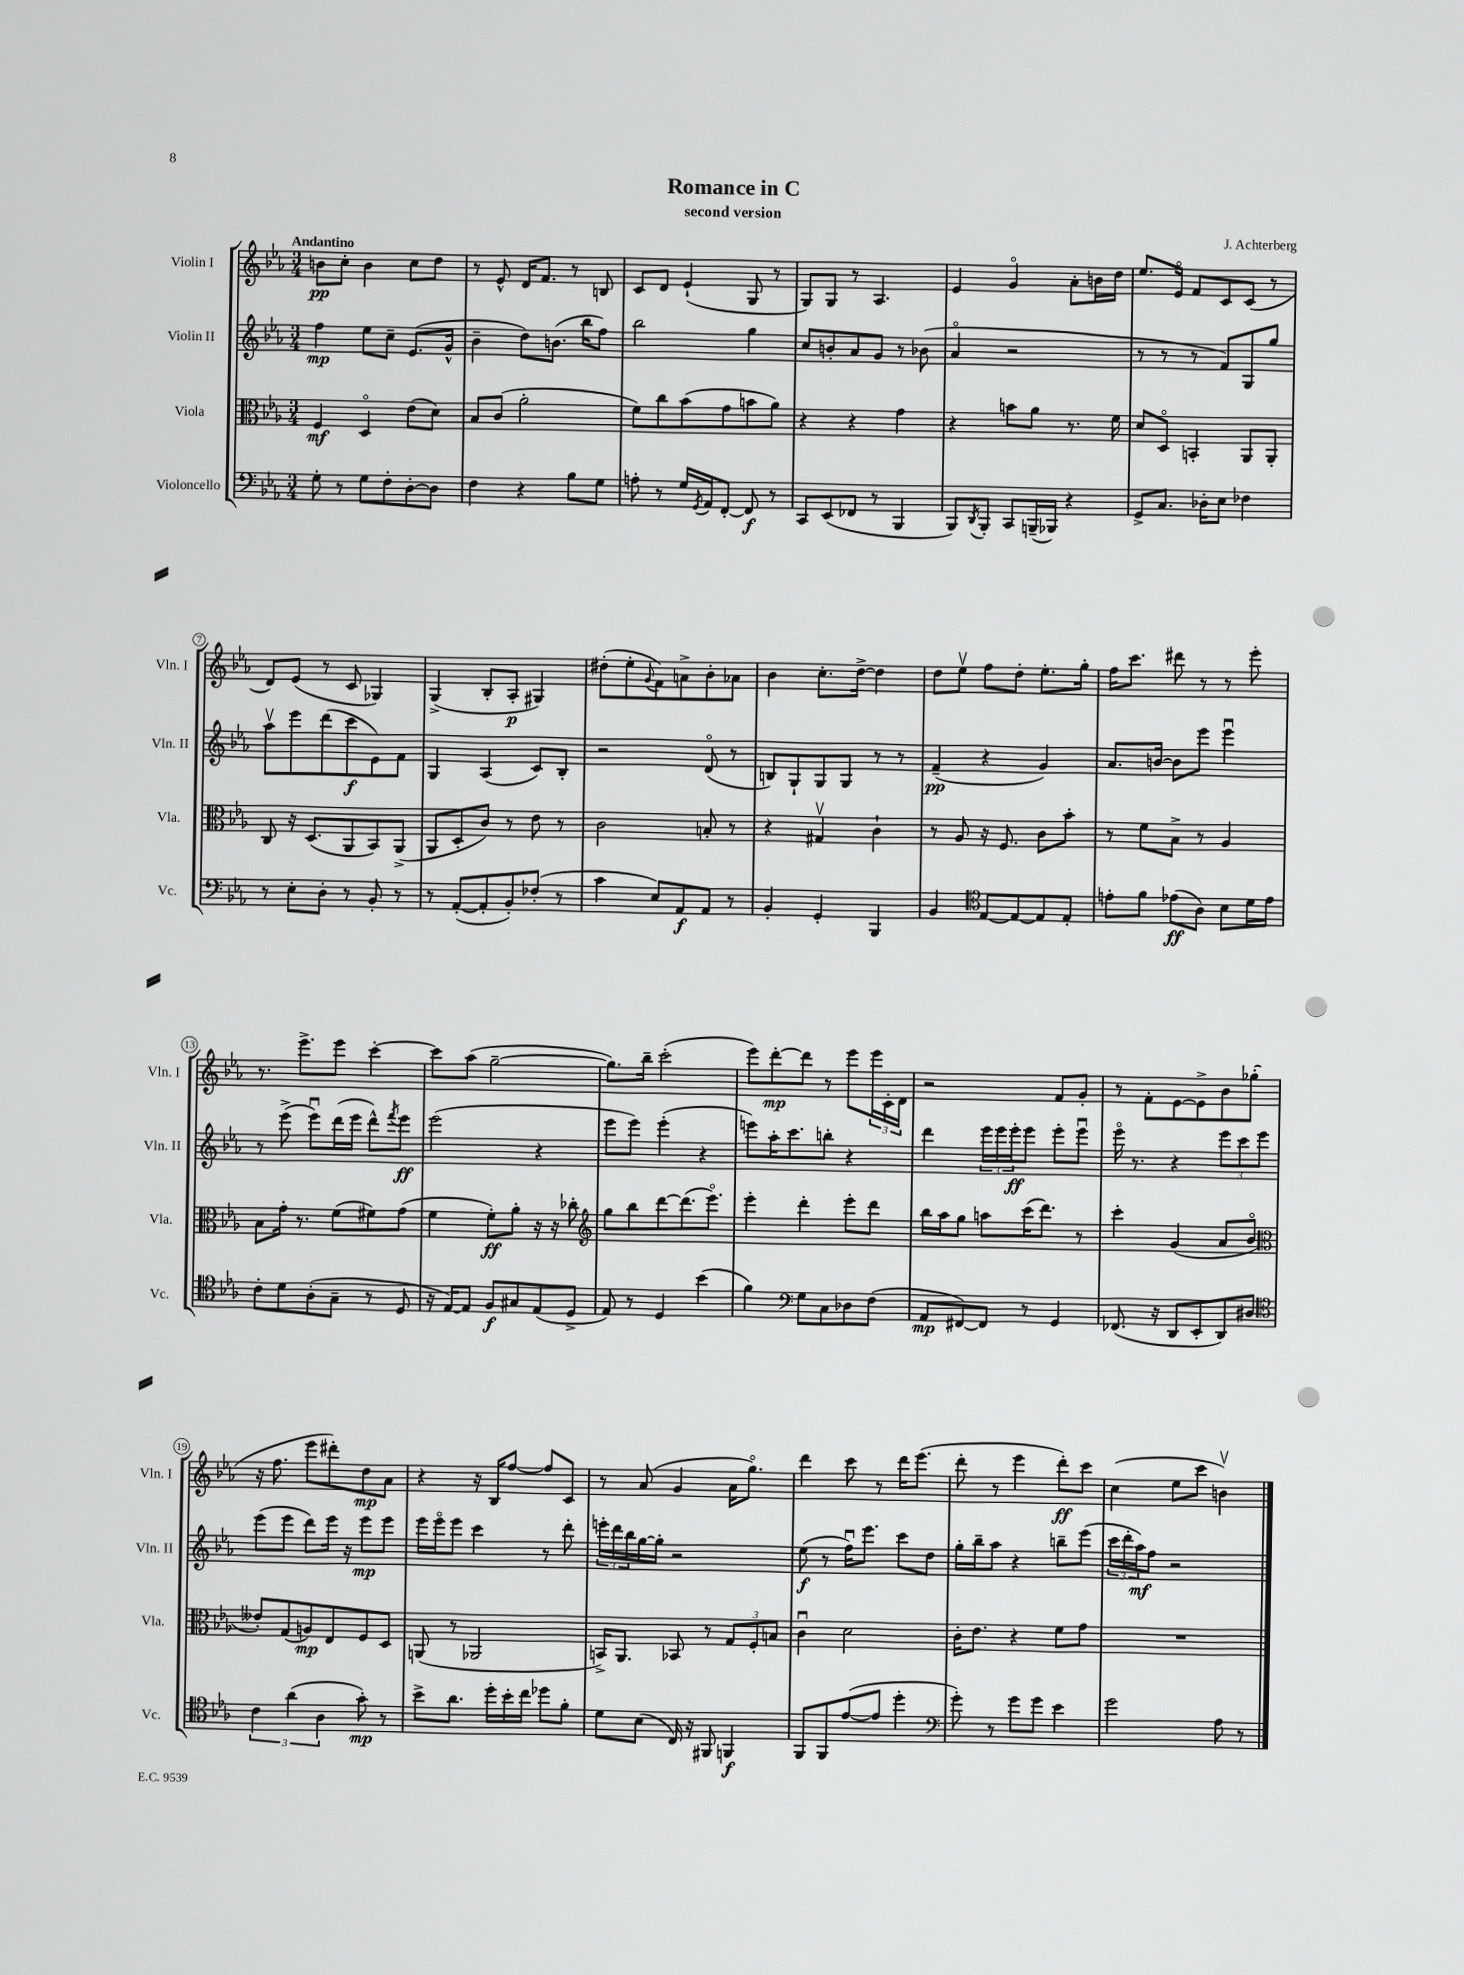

**kern	**kern	**kern	**kern
*staff4	*staff3	*staff2	*staff1
*clefF4	*clefC3	*clefG2	*clefG2
*k[b-e-a-]	*k[b-e-a-]	*k[b-e-a-]	*k[b-e-a-]
*M3/4	*M3/4	*M3/4	*M3/4
8G'	4F	4ff	8b
8r	.	.	8cc'
8G	4Do	8ee-	4b
8F'	.	8cc~	.
[8D'	(8e-	(8.e-	8cc
8D]	8d)	.	8dd
.	.	16g^^	.
=	=	=	=
4F	8B-	4b-~	8r
.	(8c	.	8e-^^
4r	2a-'	8dd)	16d
.	.	.	8.f
.	.	(8.b	.
8B-	.	.	8r
.	.	16bb-	.
8G	.	8ff)	8B
=	=	=	=
8A'	8f)	2bb-	8c
8r	8cc	.	8d
16G	(8b-	.	(4e-`
8qGG	.	.	.
16AA-	.	.	.
[8FF'	8g	.	.
8FF]	8b	4gg	8G
8r	8a-)	.	8r
=	=	=	=
8CC	4r	8cc	8G)
(8EE-	.	8b'	8G
8FF-	4r	8a-	8r
8r	.	8g	4.A-
4BBB-	4g	8r	.
.	.	(8b-	.
=	=	=	=
8BBB-)	4r	4a-o	4e-
8qDD	.	.	.
8BBB-'	.	.	.
8CC	8b	2r	4go
(16BBB~	8a-	.	.
16BBB-)	.	.	.
4r	8.r	.	8a-'
.	.	.	16b
.	16f	.	16dd
=	=	=	=
8GG^	8d	8r	8.ee-
8.C	8Do	8r	.
.	.	.	16e-o
.	4BB'	8r	8f
16D-'	.	.	.
8E-	.	8f)	8c
4F-	8AA-	8G	(8c
.	8AA-'	8gg	8r
=	=	=	=
8r	8C	8aa-v	8d)
8E-'	16r	8eee-	(8e-
.	(8.D	.	.
8D'	.	(8ddd	8r
8r	8AA-	8ccc	8c
8BB-'	8BB-)	8e-)	4G-)
8r	(8AA-^	8f	.
=	=	=	=
8r	8AA-	4G	(4G^
([8AA-'	8D'	.	.
8AA-']	8c)	(4A-	8B-'
8BB-')	8r	.	8A-'
(8F-'	8e-	8c)	4G#)
8r	8r	8B-'	.
=	=	=	=
4c	2c	2r	(8dd#'
.	.	.	8ee-'
.	.	.	8qqg
8E-)	.	.	8f)
8AA-	.	.	8a^
8AA-	8B'	(8do	8b-'
8r	8r	8r	8a-
=	=	=	=
4BB-'	4r	8B)	4b-
.	.	8G`	.
4GG'	4G#v	8G	8.cc'
.	.	8G	.
.	.	.	[16dd^
4BBB-	4c`	8r	4dd]
.	.	8r	.
=	=	=	=
4BB-	8r	(4f~	8dd
.	8A-	.	8ee-v
*clefC4	*	*	*
[8E-	16r	4r	8ff
.	8.F	.	.
8E-_	.	.	8dd'
8E-]	8c	4g)	8.ee-'
8E-'	8b-'	.	.
.	.	.	16gg'
=	=	=	=
8e'	8r	8.a-	16ff
.	.	.	8.ccc
8f	8f	.	.
.	.	[16b	.
(8e-	8B-^	8b]	8ddd#
8A-)	8r	8eee-	8r
8B-	4A-	4eee-u	8r
16d	.	.	8eee-'
16e-	.	.	.
=	=	=	=
8c'	8B-	8r	8.r
8d	16g'	(8eee-^	.
.	8.r	.	8.eee-^
(8A-'	.	8eee-u)	.
8G~	(8f	(16ddd	8eee-
.	.	16eee-	.
8r	8f#)	8ddd^^)	[4ccc'
.	.	8qfff	.
8D	(8g	8eee-	.
=	=	=	=
16r	4f	(2eee-	8ccc]
[16E-)	.	.	.
8E-]	.	.	(8aa-
8F	8f')	.	[2gg~
8G#	8a-'	.	.
(8E-	16r	4r	.
.	16r	.	.
8D^	8cc-'	.	.
=	=	=	=
*	*clefG2	*	*
8E-)	8gg	8eee-	8.gg])
8r	8bb-	8eee-)	.
.	.	.	16bb-~
4D	[8ddd	(4eee-'	(2ccc'
.	(8.ddd]	.	.
(4b-	.	4r	.
.	8.eee-o)	.	.
=	=	=	=
4f)	4eee-'	8eee)	8eee-)
.	.	16aa-'	[8ddd'
.	.	8.ccc	.
*clefF4	*	*	*
8G	4ddd'	.	8ddd]
8C	.	8bb'	8r
8D-	8eee-'	4r	8eee-
(8F	8ddd	.	24eee-
.	.	.	24c'
.	.	.	24d
=	=	=	=
8AA-	16bb-	4ddd	2r
.	16aa-	.	.
[8FF#)	8gg	.	.
8FF#]	8aa	24eee-	.
.	.	24eee-	.
.	.	24eee-'	.
8r	(16ccc	8eee-	.
.	8.ddd)	.	.
4GG	.	8eee-'	8f
.	8r	8eee-u	8g'
=	=	=	=
(8.FF-	4ccc'	16eee-o	8r
.	.	8.r	.
.	.	.	8f'
16r	.	.	.
8DD	(4g	4r	[8e-
8EE-'	.	.	8e-^]
8DD)	8a-	12eee-	8b-
.	.	12ccc	.
8D#	8b-o	.	(8gg-'
.	.	12eee-	.
=	=	=	=
*clefC4	*clefC3	*	*
6c	8e--')	(8eee-	16r
.	.	.	8.ff
.	(8G	8eee-	.
(6a-	.	.	.
.	8A)	8ddd)	8eee-
6A-	.	.	.
.	8E-	16eee-	8ddd#')
.	.	16r	.
8g')	8F	8eee-	8dd
8r	8D	8eee-	8a-
=	=	=	=
8b-^	(8AA	16eee-	4r
.	.	16eee-o	.
8.a-	8r	8eee-	.
.	2AA-	4ccc	16r
16dd'	.	.	16B-
16b-'	.	.	[8ff
16cc	.	.	.
8dd-	.	8r	8ff]
8f'	.	8ddd'	8c
=	=	=	=
8d	16BB^)	24eee'	8r
.	.	24ddd	.
.	8.AA-	.	.
.	.	24bb-	.
(8B-	.	[16gg	(8a-
.	.	16gg']	.
16C)	8BB-	2r	4g
16r	.	.	.
8FF#	8r	.	.
4FF	12G	.	16a-
.	.	.	8.ggo)
.	12F'	.	.
.	12B	.	.
=	=	=	=
8FF	4cu	(8ee-	4ddd
8FF	.	8r	.
([8e-	2d	16ffu)	8ccc
.	.	8.eee-	.
8e-]	.	.	8r
4dd'	.	8ccc	16ddd
.	.	.	(8.eee-
.	.	8dd	.
=	=	=	=
*clefF4	*	*	*
8g')	16c'	16gg'	8ddd'
.	8.e-	16bb-~	.
8r	.	8aa-	8r
8g	4r	4r	4eee-
8g	.	.	.
4e-	8f	8bb~	8ddd')
.	8g	(8eee-	8ccc
=	=	=	=
2g	2.r	24ccc	(4cc
.	.	24ddd'	.
.	.	24aa-)	.
.	.	8ff	.
.	.	2r	8ee-
.	.	.	8ccc
8A-	.	.	4bv)
8r	.	.	.
==	==	==	==
*-	*-	*-	*-
